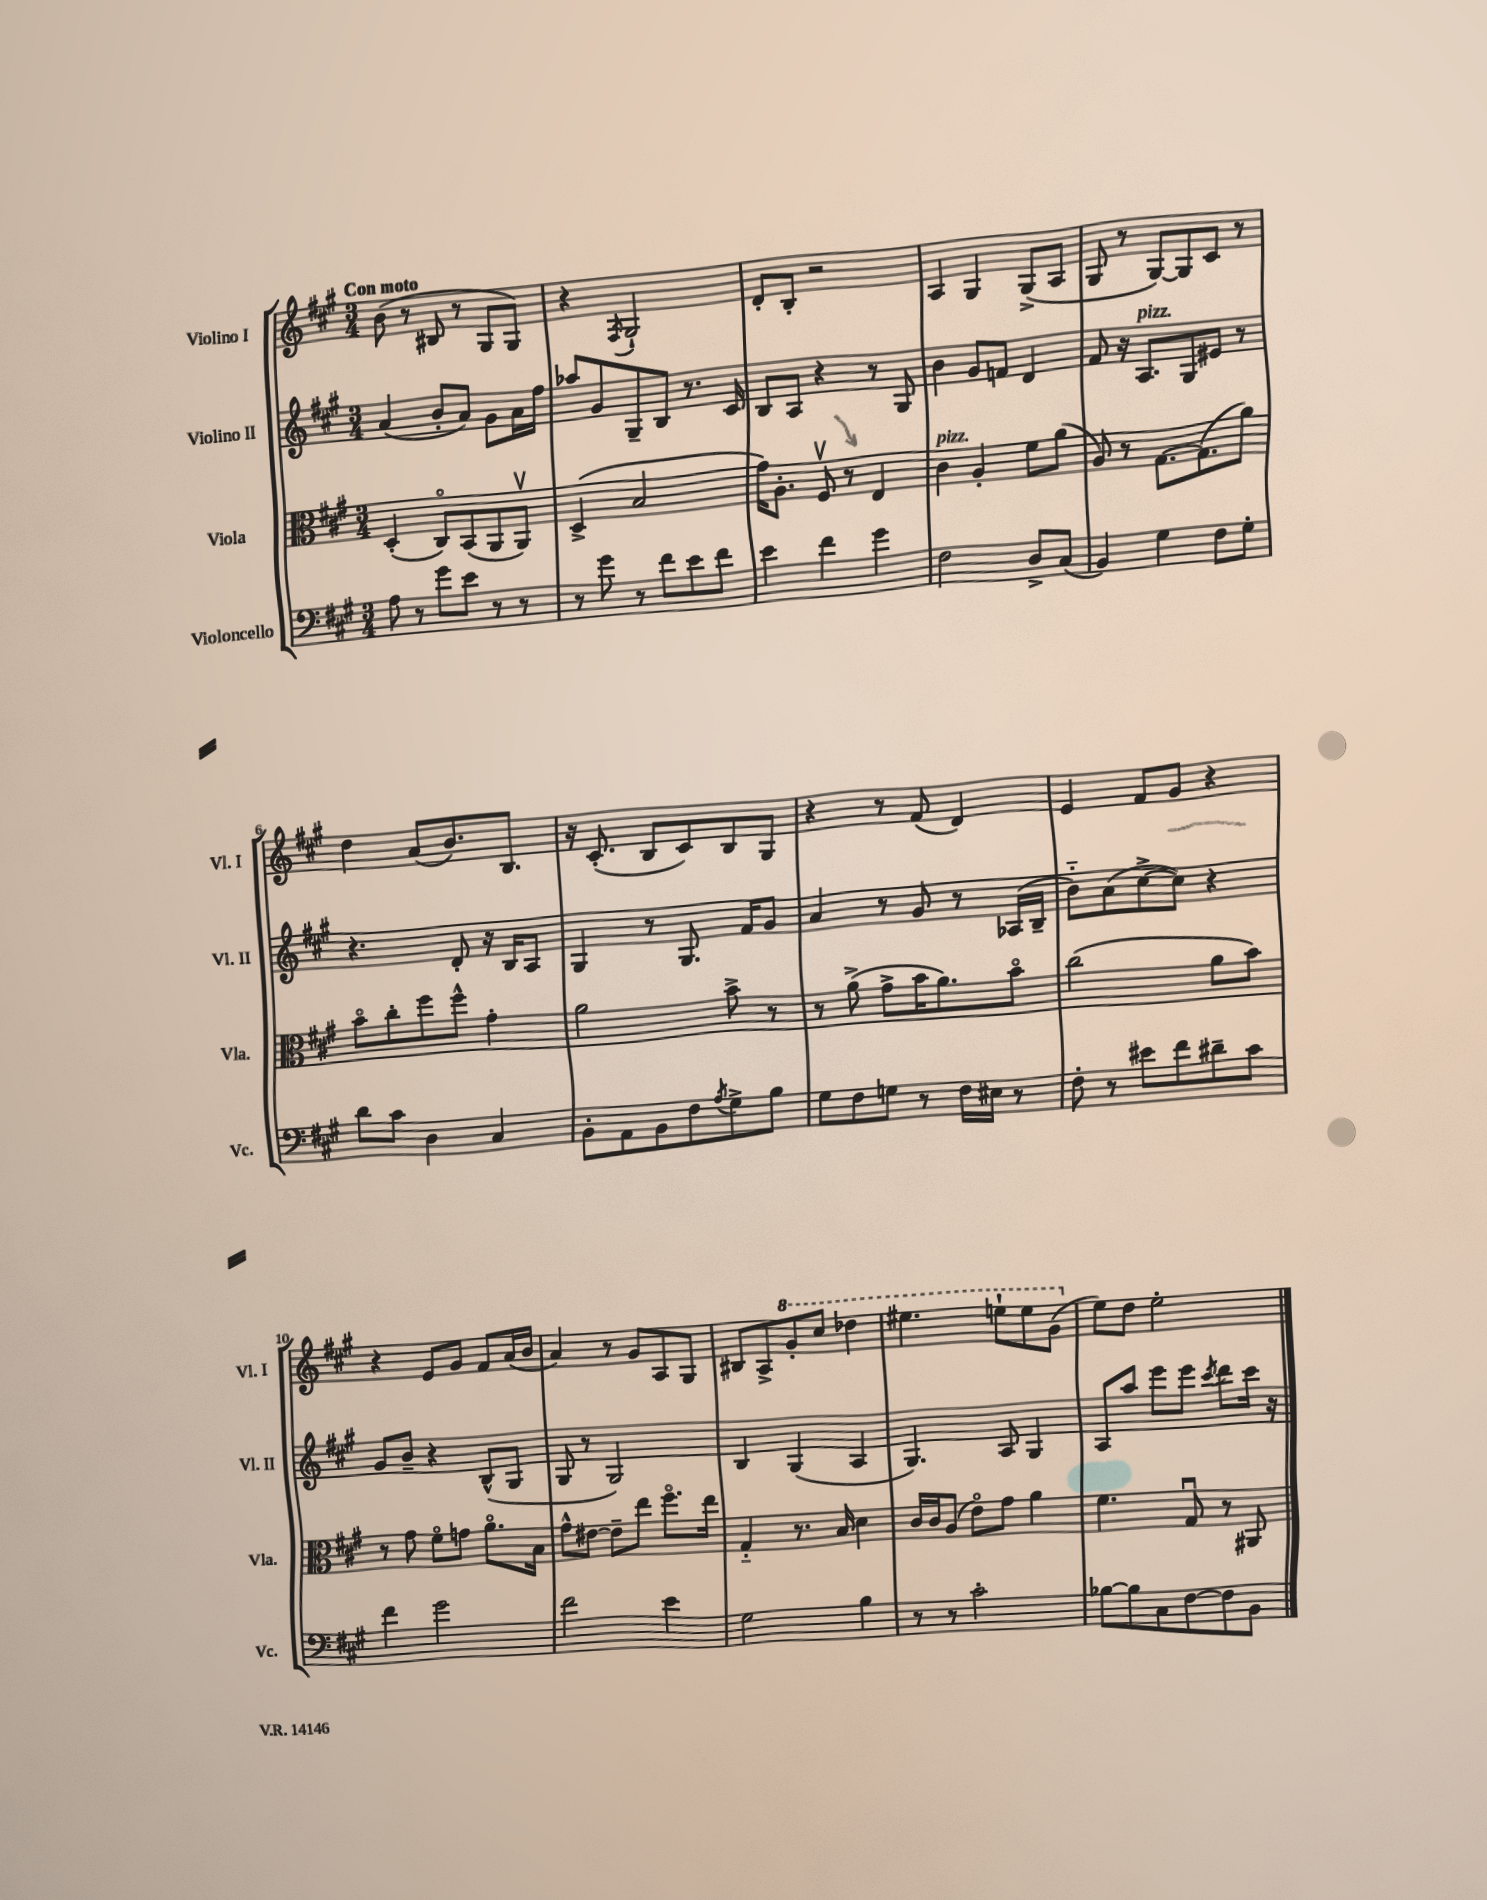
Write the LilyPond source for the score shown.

<<
\new StaffGroup <<
\new Staff = "s0" \with { instrumentName = "Violino I" shortInstrumentName = "Vl. I" } {
    \clef treble \key a \major \numericTimeSignature \time 3/4 \tempo "Con moto"
    b'8( r8 bis8 r8 gis8 gis8) |
    r4 \acciaccatura { fis8 } gis2-! |
    d'8-. b8-. r2 |
    a4 gis4 gis8->( a8 |
    gis8 r8 gis8~) gis8 cis'8 r8 |
    d''4 a'8( b'8.) b8. |
    r16 cis'8.-.( b8 cis'8) b8 gis8 |
    r4 r8 fis'8( d'4) |
    e'4 fis'8 gis'8 r4 |
    r4 e'8 gis'8 fis'8 a'16( b'16 |
    a'4) r8 gis'8 a8 gis8 |
    bis8 a8-> \ottava #1 gis''8-. cis'''8 des'''4 |
    eis'''4. e'''8-! e'''8 gis''8( \ottava #0 |
    e''8) d''8 e''2-. \bar "|." |
}
\new Staff = "s1" \with { instrumentName = "Violino II" shortInstrumentName = "Vl. II" } {
    \clef treble \key a \major \numericTimeSignature \time 3/4
    a'4( b'8-. a'8) gis'8 a'16 fis''16 |
    aes''8 gis'8 gis8-- b8 r8. cis'16 |
    b8 a8 r4 r8 gis8 |
    b'4 gis'8 f'8 d'4 |
    fis'8 r16 a8.^\markup { \italic "pizz." } gis8 eis'8 r8 |
    r4. d'8-. r16 b16 a8 |
    gis4 r8 gis8. fis'16 gis'8 |
    a'4 r8 gis'8 r8 aes16( b16-- |
    b'8-_) a'8( cis''8~-> cis''8) r4 |
    gis'8 b'8-- r4 b8-^( gis8 |
    gis8 r8 gis2) |
    b4 gis4( a4 |
    gis4.) a8 gis4 |
    a8 a''8 e'''8 e'''8 \acciaccatura { cis'''8 } d'''8 cis'''16 r16 \bar "|." |
}
\new Staff = "s2" \with { instrumentName = "Viola" shortInstrumentName = "Vla." } {
    \clef alto \key a \major \numericTimeSignature \time 3/4
    d4-.( cis8\flageolet) b,8( a,8 a,8\upbow) |
    d4->( b2 |
    gis'16) a8.-. fis8\upbow r8 e4 |
    cis'4^\markup { \italic "pizz." } a4-. fis'8 a'8( |
    a8) r8 gis8.~ gis8.( a'8) |
    b'8\flageolet cis''8-. fis''8 fis''8-^ gis'4-. |
    a'2 b'8-> r8 |
    r8 a'8->( gis'8-> b'16 a'8.) b'8\flageolet |
    cis''2( a'8 b'8) |
    r8 gis'8 fis'8\flageolet g'8 a'8.\flageolet b16 |
    gis'8-^ eis'8~ eis'8-- e''8 fis''8.\flageolet e''16 |
    gis4-_ r8. b16 d'4 |
    cis'16 cis'16 a8( e'8\flageolet) gis'8 a'4 |
    fis'4. gis8\downbow r8 ais,8 \bar "|." |
}
\new Staff = "s3" \with { instrumentName = "Violoncello" shortInstrumentName = "Vc." } {
    \clef bass \key a \major \numericTimeSignature \time 3/4
    a8 r8 gis'8 e'8 r8 r8 |
    r8 gis'8 r8 fis'8 e'8 fis'8 |
    e'4 fis'4 gis'4 |
    fis2 d8-> cis8( |
    b,4) gis4 fis8 gis8-. |
    d'8 cis'8 d4 cis4 |
    b,8-. a,8 b,8 fis8 \acciaccatura { a8 } gis8-> b8 |
    gis8 fis8 g8 r8 fis16 eis16 r8 |
    fis8-. r8 eis'8 fis'8 dis'8-- cis'8 |
    fis'4 gis'2 |
    fis'2 e'4 |
    gis2 b4 |
    r8 r8 cis'2-. |
    bes8~ bes8 cis8 fis8~ fis8 b,8 \bar "|." |
}
>>
>>
